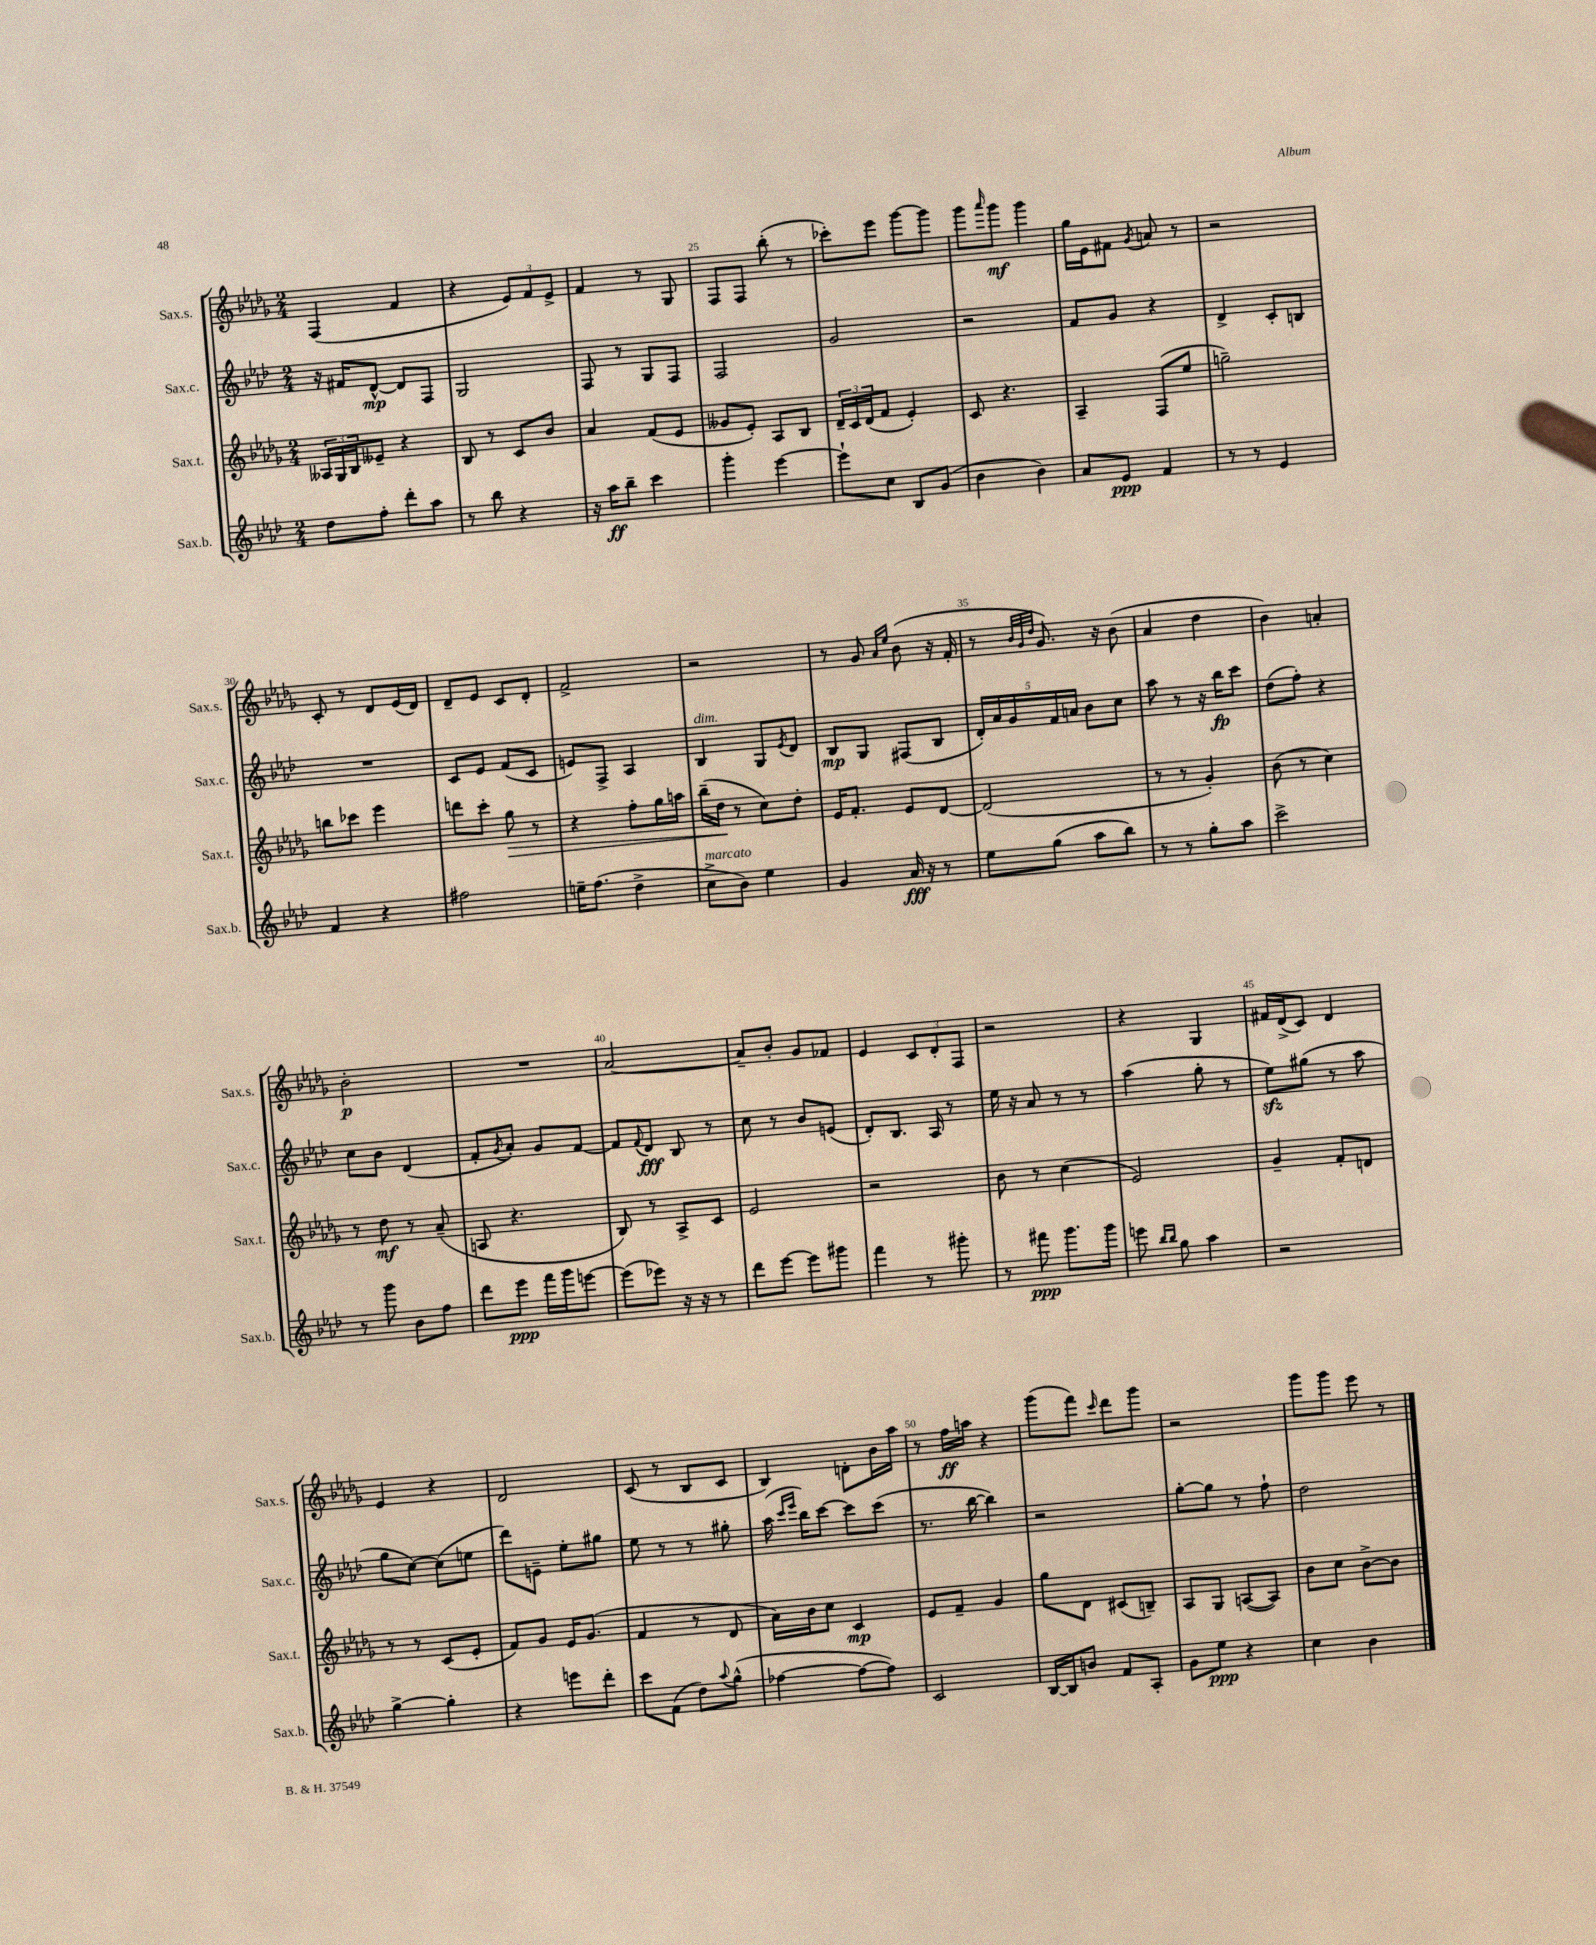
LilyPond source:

<<
\new StaffGroup <<
\new Staff = "s0" \with { instrumentName = "Sax.s." shortInstrumentName = "Sax.s." } {
    \clef treble \key des \major \numericTimeSignature \time 2/4
    f4( f'4 |
    r4 \tuplet 3/2 { ees'8) f'8 ees'8-> } |
    f'4 r8 ges8 |
    f8 f8 bes''8-.( r8 |
    ces'''8-.) ees'''8 ges'''8~ ges'''8 |
    ges'''8 \grace { aes'''16 } ges'''8\mf ges'''4 |
    ges''16 ees'16 fis'8 \acciaccatura { ges'8 } a'8 r8 |
    r2 |
    c'8-. r8 des'8 ees'16( des'16) |
    des'8-- ees'8 c'8 des'8-. |
    f'2-> |
    r2 |
    r8 ges'8 \grace { aes'16 ees''16 } bes'8( r16 f'16-. |
    r8 \grace { bes'32 ges'32 des''32 } ges'8.) r16 bes'8( |
    aes'4 des''4 |
    bes'4) a'4-. |
    bes'2-.\p |
    R2 |
    aes'2~ |
    aes'8-- bes'8-. ges'8 fes'8 |
    ees'4 \tuplet 3/2 { c'8 des'8-. f8 } |
    r2 |
    r4 ges4 |
    fis'16 des'16->( c'8) des'4 |
    ees'4 r4 |
    des'2 |
    c'8( r8 bes8 c'8 |
    bes4) d'8-. bes'16 aes''16 |
    r8 f''16\ff a''16 r4 |
    ges'''8( f'''8) \grace { c'''16 } des'''8 ges'''8 |
    r2 |
    ges'''8 ges'''8 ees'''8 r8 \bar "|." |
}
\new Staff = "s1" \with { instrumentName = "Sax.c." shortInstrumentName = "Sax.c." } {
    \clef treble \key aes \major \numericTimeSignature \time 2/4
    r16 fis'16 des'8~-^\mp des'8 f8 |
    g2 |
    f8 r8 g8 f8 |
    f2 |
    g'2 |
    r2 |
    f'8 g'8 r4 |
    des'4-> c'8-. b8 |
    R2 |
    c'8 ees'8 f'8( c'8 |
    e'8) f8-> aes4 |
    bes4^\markup { \italic "dim." } g8 \acciaccatura { ees'8 } des'8 |
    bes8\mp g8 fis8( bes8 |
    \tuplet 5/4 { des'16-.) aes'16 g'16 f'16 a'16 } bes'8 c''8 |
    aes''8 r8 r16 bes''16\fp c'''8 |
    des''8( f''8-.) r4 |
    c''8 bes'8 des'4( |
    f'8-. \acciaccatura { g'8 } aes'8-.) g'8 f'8~ |
    f'8 \appoggiatura { f'8 } des'8\fff bes8 r8 |
    c''8 r8 bes'8 e'8( |
    des'8-.) bes8. aes16 r8 |
    ees''16 r16 aes'8 r8 r8 |
    aes''4( g''8-. r8 |
    ees''8\sfz) gis''8( r8 aes''8 |
    g''8 c''8~) c''8( e''8 |
    des'''8) e'8-- ees''8-. gis''8 |
    ees''8 r8 r8 gis''8-. |
    aes''16( \grace { c'''16 ees'''16 } bes''16) c'''8~ c'''8 c'''8( |
    r8. bes''16~ bes''4) |
    r2 |
    g''8~-. g''8 r8 f''8-! |
    des''2 \bar "|." |
}
\new Staff = "s2" \with { instrumentName = "Sax.t." shortInstrumentName = "Sax.t." } {
    \clef treble \key des \major \numericTimeSignature \time 2/4
    \tuplet 3/2 { aeses16 ges16 bes16 } eeses'8-- r4 |
    bes8 r8 c'8 bes'8 |
    aes'4 f'8( ees'8 |
    geses'8 ees'8-.) aes8 bes8 |
    \tuplet 3/2 { des'16-- c'16 des'16( } f'8 ees'4-.) |
    c'8 r4. |
    aes4-- f8( ees''8 |
    g''2--) |
    b''8 ces'''8 ees'''4 |
    d'''8 c'''8-. ges''8\> r8 |
    r4 f''8-. ges''16 a''16 |
    bes''16--( des''16\! r8 c''8) des''8-. |
    ees'16 f'8.-. ees'8 des'8~ |
    des'2( |
    r8 r8 ges'4-.) |
    bes'8( r8 c''4) |
    r8 des''8\mf r8 aes'8--( |
    a8 r4. |
    bes8) r8 aes8-> c'8 |
    ees'2 |
    r2 |
    bes'8 r8 c''4( |
    ees'2) |
    ges'4-- f'8-. d'8 |
    r8 r8 c'8( ees'8-. |
    f'8) ges'8 ees'16 ges'8.( |
    f'4 r8 des'8 |
    aes'16) bes'16 c''8 c'4\mp |
    ees'8 f'8-- ges'4 |
    ges''8 des'8 cis'8( b8--) |
    aes8 ges8 a8~( a8) |
    bes'8 c''8 bes'8~-> bes'8 \bar "|." |
}
\new Staff = "s3" \with { instrumentName = "Sax.b." shortInstrumentName = "Sax.b." } {
    \clef treble \key aes \major \numericTimeSignature \time 2/4
    des''8 f''8-. des'''8-. aes''8 |
    r8 bes''8 r4 |
    r16 aes''16\ff bes''8-- c'''4 |
    g'''4-. ees'''4~ |
    ees'''8-! c''8 bes8 g'8( |
    bes'4 bes'4) |
    aes'8 ees'8\ppp f'4 |
    r8 r8 ees'4 |
    f'4 r4 |
    fis''2 |
    e''16-- f''8.( des''4-> |
    c''8->^\markup { \italic "marcato" } bes'8) ees''4 |
    g'4 aes'16\fff r16 r8 |
    ees''8 g''8( aes''8 bes''8) |
    r8 r8 g''8-. aes''8 |
    c'''2-> |
    r8 g'''8 bes'8 f''8 |
    des'''8 ees'''8\ppp f'''16 g'''16 e'''8~ |
    e'''8( ees'''8) r16 r16 r8 |
    des'''8 ees'''8~ ees'''8 gis'''8 |
    f'''4 r8 gis'''8-. |
    r8 fis'''8\ppp g'''8. g'''16 |
    e'''8 \grace { bes''16 bes''16 } g''8 aes''4 |
    r2 |
    g''4~-> g''4-. |
    r4 e'''8 des'''8-. |
    c'''8 f'8( des''8) \appoggiatura { aes''8 } g''8-^( |
    fes''4~ fes''8~ fes''8) |
    c'2 |
    bes16~ bes16 b'8 f'8 aes8-. |
    g'8 ees''8\ppp r4 |
    c''4 bes'4 \bar "|." |
}
>>
>>
\layout { \context { \Score currentBarNumber = #22 \override BarNumber.break-visibility = ##(#f #t #t) barNumberVisibility = #(every-nth-bar-number-visible 5) } }
